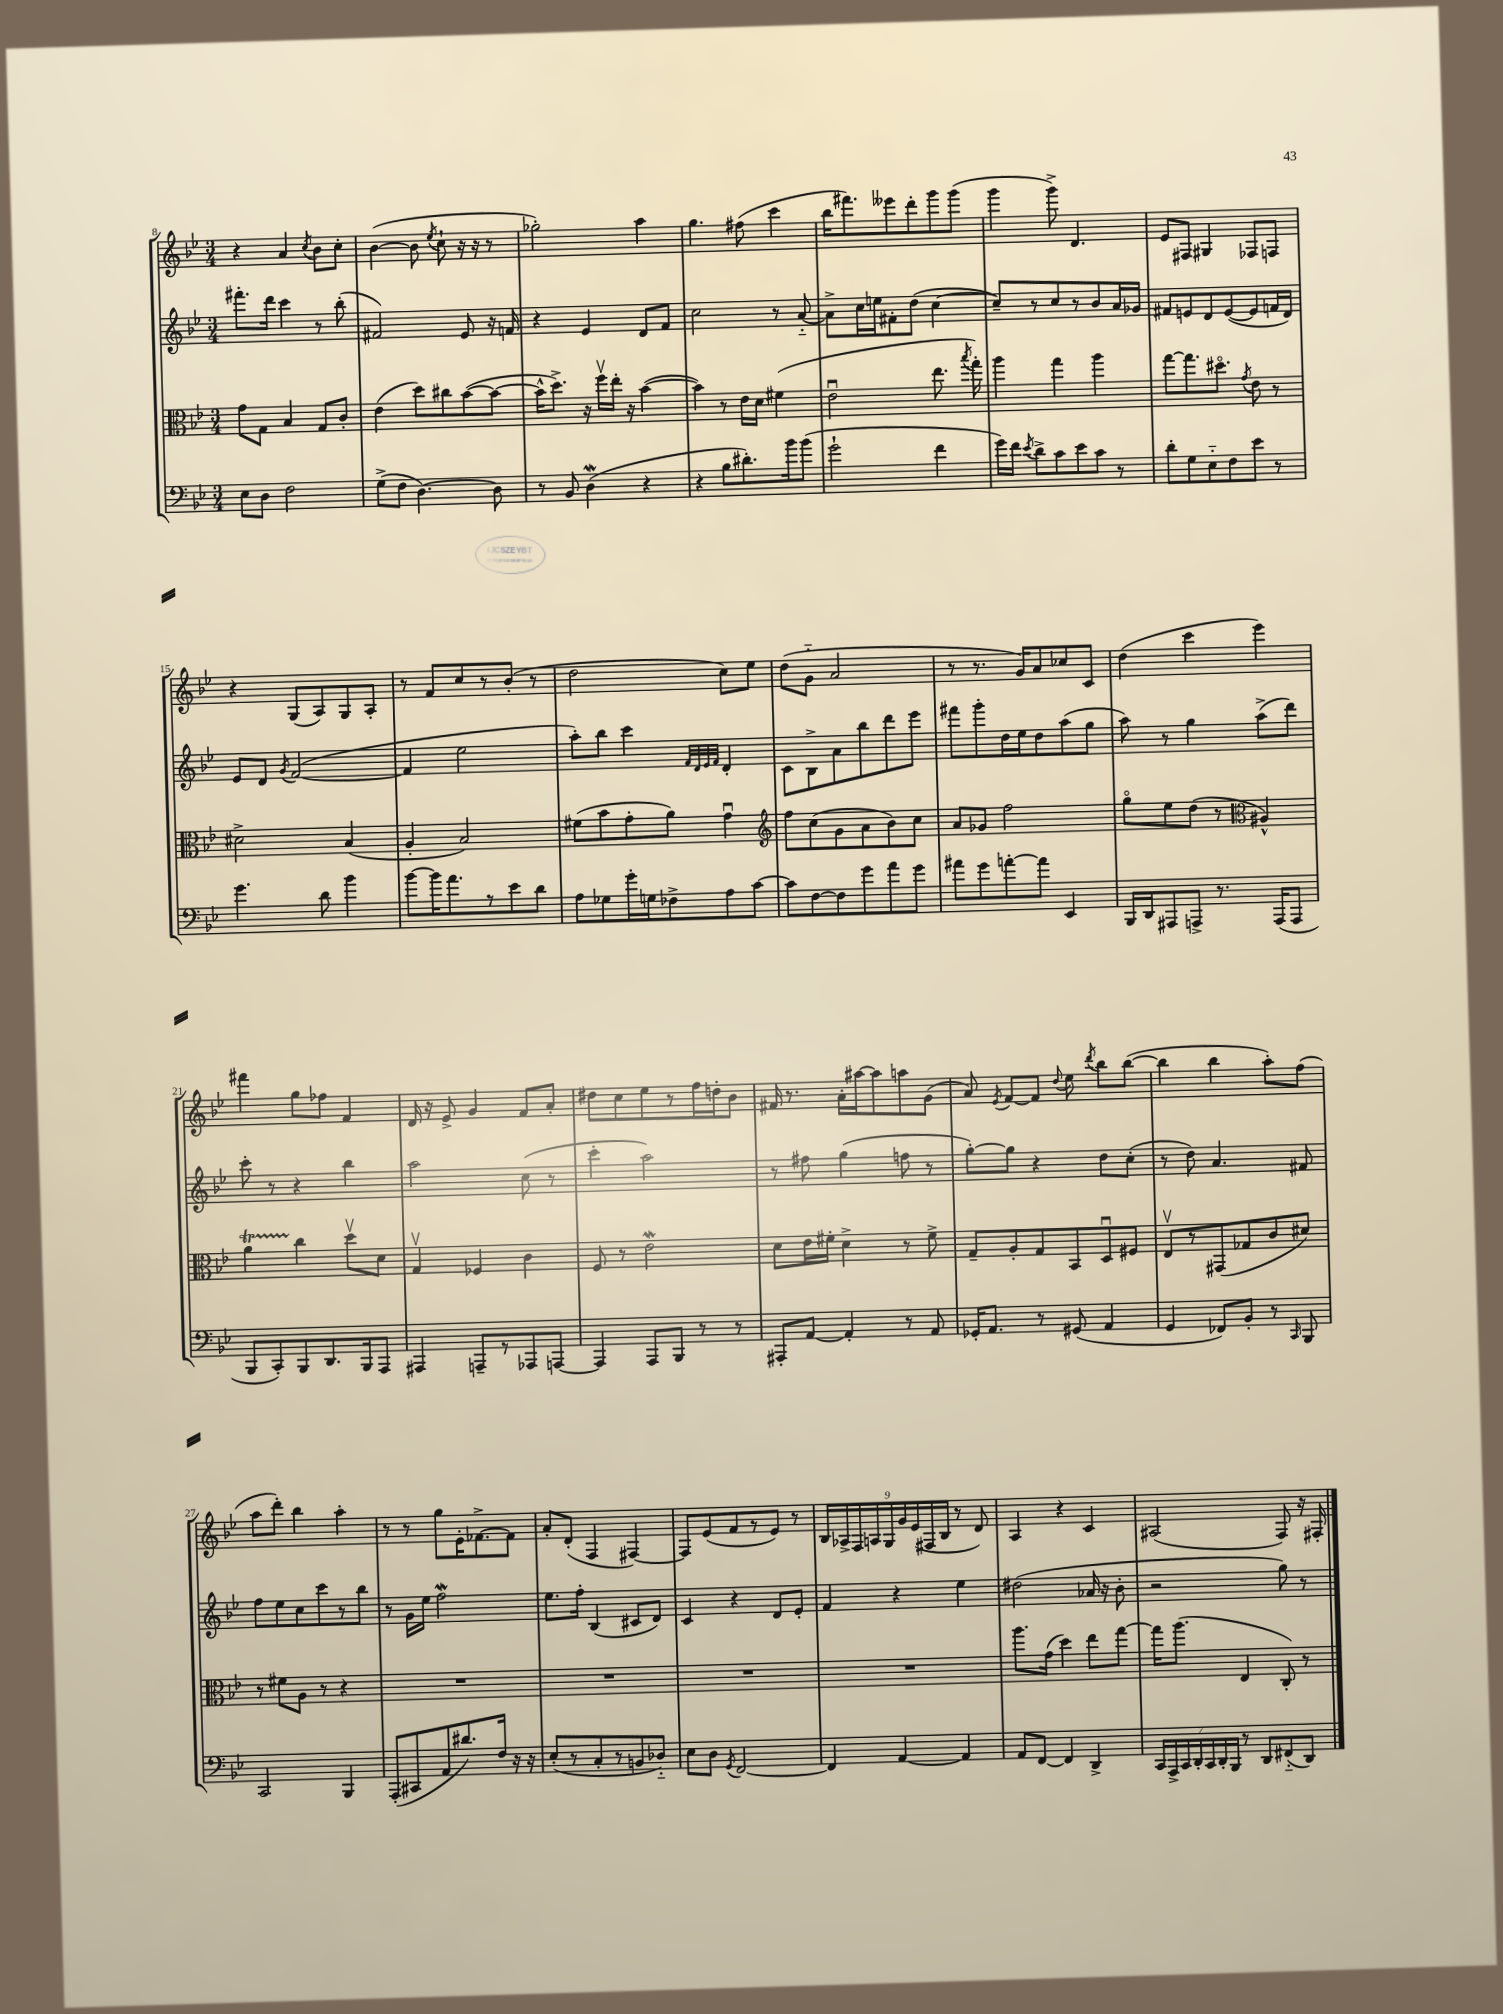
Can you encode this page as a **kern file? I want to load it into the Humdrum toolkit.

**kern	**kern	**kern	**kern
*part4	*part3	*part2	*part1
*staff4	*staff3	*staff2	*staff1
*clefF4	*clefC3	*clefG2	*clefG2
*k[b-e-]	*k[b-e-]	*k[b-e-]	*k[b-e-]
*M3/4	*M3/4	*M3/4	*M3/4
=8	=8	=8	=8
8E-\L	8g\L	8.fff#X'\L	4r
8D\J	8G\J	.	.
.	.	16ddd\Jk	.
2F\	4B-/	4ccc\	4a/
.	.	.	8qcc/
.	8G/L	8r	8b-\L
.	8c'/J	(8bb-'\	8cc'\J
=9	=9	=9	=9
(8G^\L	(4e-\	2f#X/)	([4b-\
8F\J	.	.	.
[4.D\)	8dd\L)	.	8b-\]
.	.	.	8qee-/
.	8cc#X\	.	8cc`\
.	([8b-\	8e-/	16r
.	.	.	16r
8D\]	8b-\J_	16r	8r
.	.	16fn/	.
=10	=10	=10	=10
8r	16b-^^\KL]	4r	2gg-X'\)
.	8.dd^\J)	.	.
8BB-/	.	.	.
(4DW\	16r	4e-/	.
.	16ffv\LL	.	.
.	16ee-'\JJ	.	.
.	16r	.	.
4r	([4b-\	8d/L	4aa\
.	.	8f/J	.
=11	=11	=11	=11
4r	4b-\])	2cc\	4.gg\
8B-\L	8r	.	.
8.d#X'\)	16e-\LL	.	(8ff#X\
.	16d\JJ	.	.
.	(4f#X\	8r	4ccc\
16b-\k	.	.	.
(8b-\J	.	[8a/	.
=12	=12	=12	=12
2g`\	2e-u\	8a^\L]	16bb-\KL
.	.	.	8.fff#X\)
.	.	16cc\L	.
.	.	16een\J	.
.	.	8f#X'\	8eee--X\
.	.	(8dd\J	8ddd'\
4f\	8.ee-\	[4cc\	8ggg\
.	.	.	(8ggg\J
.	8qbb-/	.	.
.	16gg'\)	.	.
=13	=13	=13	=13
16g\LL)	4aa\	8cc~/L])	4ggg\
16f\JJ	.	.	.
8qe-/	.	.	.
8d^\L	.	8r	.
8c\	4gg\	8cc/	8ggg^\)
8e-\	.	8r	4.d/
8c\J	4aa\	8b-/	.
8r	.	16a/L	.
.	.	16g-X/JJ	.
=14	=14	=14	=14
8d'\L	[8gg\L	8f#X/L	8e-/L
8G\	8.gg\]	8en/	8F#X/J
8E-\	.	8d/	4G#X/
.	8.dd#X\J	.	.
8F\	.	([8e/	.
.	8qg/	.	.
8e-\J	8e-\	8e/]	8F-X/L
8r	8r	16fn/L	8Fn/J
.	.	16d/JJ)	.
!!LO:LB:g=z
=15	=15	=15	=15
4.g\	2d#X^\	8e-/L	4r
.	.	8d/J	.
.	.	8qg/	.
.	.	([2f/	(8G/L
8d\	.	.	8A/)
4b-\	(4B-/	.	8G/
.	.	.	8A'/J
=16	=16	=16	=16
[8b-\L	4A'/	4f/]	8r
16b-\K]	.	.	8f/L
8.a\	.	.	.
.	2B-/)	2ee-\	8cc/
8r	.	.	8r
8e-\	.	.	(8b-'/J
8d\J	.	.	8r
=17	=17	=17	=17
8A\L	(8f#X\L	8aa'\L)	2dd\
8G-X\	8b-\	8bb-\J	.
16g'\L	8g'\	4ccc\	.
16Gn\J	.	.	.
8F-X^\	8a\J)	.	.
.	.	32qqf/LLL	.
.	.	32qqd/	.
.	.	32qqe-/	.
.	.	32qqf/JJJ	.
8A\	4gu\	4d'/	8cc\L)
[8c\J	.	.	8ee-\J
=18	=18	=18	=18
*	*clefG2	*	*
8c\L]	8ff\L	8c\L	(8dd\L
[8F\	(8cc\	8B-^\	8g\J
8F\]	8g\	8a\	2a/
8g\	8a\	8bb-\	.
8a\	8b-\)	8ddd\	.
8g\J	8cc\J	8eee-\J	.
=19	=19	=19	=19
8a#X\L	8a/L	8fff#X\L	8r
8g\	8g-X/J	8ggg'\	8.r
[8an'\	2ff\	16dd\L	.
.	.	16ee-\J	16g/KL)
8a\J]	.	8dd\	8a/
4EE-/	.	(8aa\	8cc-X/
.	.	8gg\J	8c/J
=20	=20	=20	=20
16BBB-/LL	8gg\L	8aa\)	(4dd\
16DD/J	.	.	.
8AAA#X/	8ee-\	8r	.
8AAAn^/J	(8dd\J	4gg\	4ccc\
8.r	8r	.	.
*	*clefC3	*	*
.	4A#X^^/)	(8aa^\L	4eee-\)
(16AAA/KL	.	.	.
8AAA/J	.	8ddd\J)	.
!!LO:LB:g=z
=21	=21	=21	=21
8BBB-/L	4at\	8ccc'\	4fff#X\
8CC'/)	.	8r	.
8BBB-/	4cc\	4r	8gg\L
8.DD/	.	.	8ff-X\J
.	8ddv\L	4bb-\	4f/
16BBB-/k	.	.	.
8AAA/J	8d\J	.	.
=22	=22	=22	=22
4AAA#X/	4Gv/	2aa\	16d/
.	.	.	16r
.	.	.	8e-^/
8AAAn~/L	4F-X/	.	4g/
8r	.	.	.
8AAA-X/	4c\	(8cc\	8f/L
[8AAAn/J	.	8r	8a'/J
=23	=23	=23	=23
4AAA/]	8F/	4ccc'\	8dd#X\L
.	8r	.	8cc\
8AAA/L	2e-w\	2aa\)	8ee-\
8BBB-/J	.	.	8r
8r	.	.	16ff\L
.	.	.	16ddn'\J
8r	.	.	8b-\J
=24	=24	=24	=24
8AAA#X'/L	8d\L	8r	16f#X/
.	.	.	8.r
[8AA/J	16e-\L	8ff#X\	.
.	16f#X'\JJ	.	.
4AA'/]	4d^\	(4gg\	16a'\LL
.	.	.	[16aa#X\J
.	.	.	8aa#\]
8r	8r	8ffn\	8aan\
8AA/	8f#^\	8r	(8g\J
=25	=25	=25	=25
16GG-X'/KL	8G~/L	[8gg'\L)	8a/)
8.AA/J	.	.	.
.	.	.	8qe-/
.	8A'/	8gg\J]	[8f/L
8r	8G/	4r	8f/J]
.	.	.	8qqdd/
(8GG#X/	8BB-/	.	8ee-\
.	.	.	8qddd/
4AA/	8Du/	8dd\L	8bb-\L
.	8F#X/J	(8cc'\J	([8bb-\J
=26	=26	=26	=26
4GG/	8E-v/L	8r	4bb-\]
.	8r	8dd\)	.
8FF-X/L)	(8GG#X/	4.a/	4bb-\
8BB-'/J	8G-X/	.	.
8r	8c/	.	8aa'\L)
16qqCC/	.	.	.
8BBB-/	8d#X/J)	8f#X/	(8ff\J
!!LO:LB:g=z
=27	=27	=27	=27
2CC/	8r	8ff\L	8aa\L
.	8f#X\L	8ee-\	8ddd'\J)
.	8A\J	8cc\	4bb-\
.	8r	8ccc\	.
4BBB-/	4r	8r	4aa'\
.	.	8bb-\J	.
=28	=28	=28	=28
(8AAA'/L	2.r	8r	8r
8CC#X/	.	16g\LL	8r
.	.	16ee-\JJ	.
8AA/	.	2ffW\	8gg\L
8.d#X/)	.	.	16e-'\K
.	.	.	[8.f-X^\
16F/Jk	.	.	.
16r	.	.	8f-\J]
16r	.	.	.
=29	=29	=29	=29
(8E-'/L	2.r	8.ee-\L	8a'/L
8r	.	.	(8d'/J
.	.	16ff'\Jk	.
8C'/	.	(4B-/	4F/
8r	.	.	.
8BBn/	.	8c#X/L	[4F#X/)
8D-X/J)	.	8d/J)	.
=30	=30	=30	=30
8E-\L	2.r	4c/	8F#/L]
8D\J	.	.	(8e-/
8qGG/	.	.	.
[2FF/	.	4r	8f/
.	.	.	8r
.	.	8d/L	8e-/J)
.	.	8e-'/J	8r
=31	=31	=31	=31
4FF/]	2.r	4f/	18B-/LL
.	.	.	18A-X^/
.	.	.	18F/
.	.	.	18An/
.	.	.	18G/
[4AA/	.	4r	.
.	.	.	18g/
.	.	.	(18e-/
.	.	.	18F#X/
.	.	.	18B-/JJ
4AA/]	.	4ee-\	8r
.	.	.	8d/)
=32	=32	=32	=32
8AA/L	8.aa\L	(2dd#X\	4A/
[8FF/J	.	.	.
.	(16g\Jk	.	.
4FF/]	4dd\)	.	4r
4DD^/	8ee-\L	16a-X/	4c/
.	.	16r	.
.	[8gg\J	8b-'\	.
=33	=33	=33	=33
28CC/LL	16gg\KL]	2r	(2A#X/
28AAA^/	.	.	.
.	(8.aa\J	.	.
28CC/	.	.	.
28DD'/	.	.	.
28CC/	.	.	.
28DD'/	.	.	.
28BBB-/JJ	.	.	.
8r	4E-/	.	.
8DD/L	.	.	.
(8FF#X/	8C'/)	8gg\)	8F/)
8DD/J)	8r	8r	16r
.	.	.	16F#X'/
==	==	==	==
*-	*-	*-	*-
